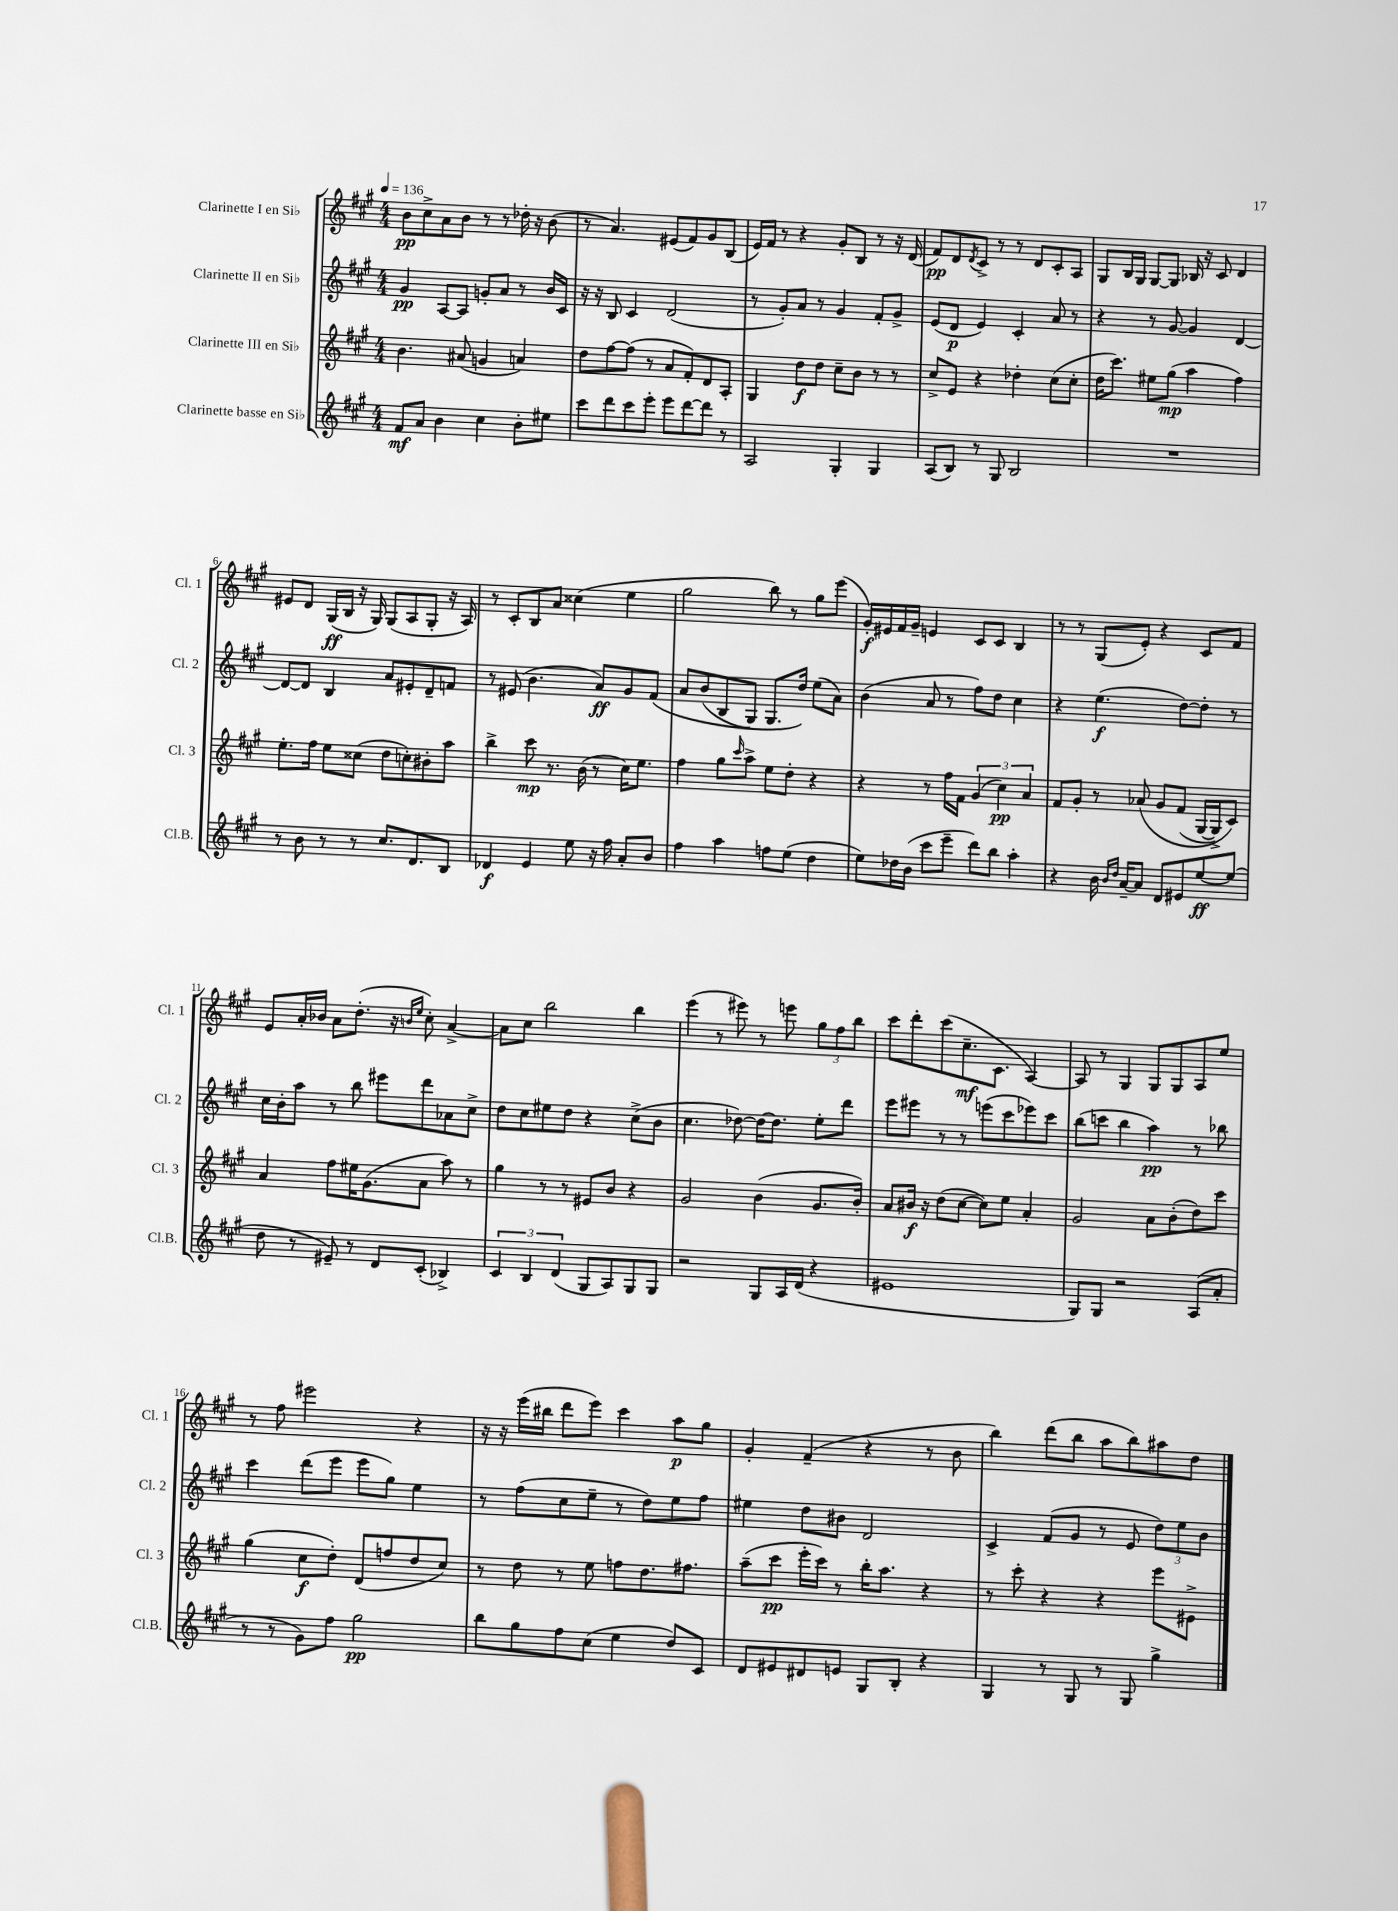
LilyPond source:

<<
\new StaffGroup <<
\new Staff = "s0" \with { instrumentName = "Clarinette I en Sib" shortInstrumentName = "Cl. 1" } {
    \clef treble \key a \major \numericTimeSignature \time 4/4 \tempo 4 = 136
    b'8\pp cis''8-> a'8 b'8 r8 r8 des''16-. r16 b'8( |
    r8 a'4.) eis'8( fis'8) gis'8 b8( |
    e'16) fis'16 r8 r4 gis'8-. b8 r8 r16 d'16( |
    fis'8\pp) d'8 \acciaccatura { d'8 } cis'8-> r8 r8 d'8 cis'8-. a8 |
    gis8 b16 gis16 gis8~ gis8 bes16 r16 cis'8 d'4 |
    eis'8 d'8 gis16\ff( b16 r16 gis16) gis8( a8 gis8-. r16 a16) |
    r8 cis'8-. b8 a'8 cisis''4( e''4 |
    gis''2 b''8) r8 gis''8 e'''8( |
    gis'16-.\f) eis'16 fis'16 gis'16-- e'4 cis'8 cis'8 b4 |
    r8 r8 gis8( e'8-.) r4 cis'8 fis'8 |
    e'8 a'16-. bes'16 a'8 d''8.-.( r16 \grace { b'16 e''16 } cis''8-.) a'4~-> |
    a'8 cis''8 b''2 b''4 |
    e'''4( r8 eis'''8) r8 e'''8 \tuplet 3/2 { gis''8 fis''8 b''8 } |
    cis'''8 d'''8-. cis'''8( cis''8.--\mf cis'8. a4~) |
    a8 r8 gis4 gis8 gis8 a8 e''8 |
    r8 fis''8 eis'''2 r4 |
    r16 r16 e'''16( bis''16 d'''8 e'''8) cis'''4 a''8\p gis''8 |
    gis'4-. fis'4--( r4 r8 b'8 |
    b''4) d'''8( b''8 a''8 b''8) ais''8 d''8 \bar "|." |
}
\new Staff = "s1" \with { instrumentName = "Clarinette II en Sib" shortInstrumentName = "Cl. 2" } {
    \clef treble \key a \major \numericTimeSignature \time 4/4
    gis'4\pp a8~ a8 g'8-. a'8 r8 b'16 cis'16 |
    r16 r16 b8 cis'4 d'2( |
    r8 gis'8-.) a'8 r8 gis'4 fis'8-. gis'8-> |
    e'8( d'8\p e'4) cis'4-. a'8 r8 |
    r4 r8 gis'8~ gis'4 d'4~ |
    d'8~ d'8 b4 a'8 eis'8-. d'8-- f'8 |
    r8 eis'8( b'4. a'8\ff) gis'8 fis'8\( |
    a'8 b'8( b8 gis8) gis8. d''16\) e''8( a'8) |
    b'4( a'8 r8 fis''8) d''8 cis''4 |
    r4 e''4.\f( d''8~) d''8-. r8 |
    cis''16 b'16-. a''8 r8 b''8 eis'''8 d'''8 aes'8 cis''8-> |
    d''8 cis''8 eis''8 d''8 r4 cis''8->( b'8 |
    cis''4. des''8~) des''16~ des''8. e''8-. d'''8 |
    e'''8 eis'''8 r8 r8 e'''8( cis'''8 ees'''8) cis'''8 |
    b''8( c'''8 b''4 a''4\pp) r8 bes''8 |
    cis'''4 d'''8( e'''8 e'''8 gis''8) e''4 |
    r8 fis''8( cis''8 e''8-- r8 d''8) e''8 fis''8 |
    eis''4 d''8 bis'8 d'2 |
    cis'4-> fis'8( gis'8 r8 e'8 \tuplet 3/2 { d''8) e''8 b'8 } \bar "|." |
}
\new Staff = "s2" \with { instrumentName = "Clarinette III en Sib" shortInstrumentName = "Cl. 3" } {
    \clef treble \key a \major \numericTimeSignature \time 4/4
    b'4. ais'8( g'4 a'4) |
    d''8 fis''8~ fis''8( r8 a'8 fis'8-.) d'8 a8-. |
    gis4 d''8\f d''8 cis''8-- b'8 r8 r8 |
    cis''8-> e'8 r4 des''4-. cis''8( cis''8-. |
    d''16 cis'''8.) eis''8 gis''8\mp( a''4 fis''4) |
    e''8.-. fis''16 e''8 cisis''8( d''8 c''8-.) bis'8-. a''8 |
    b''4-> cis'''8\mp r8. b'16( r8 cis''16) e''8. |
    fis''4 gis''8 \grace { cis'''16 } a''8-> e''8 d''8-. r4 |
    r4 r8 fis''16 fis'16 \tuplet 3/2 { gis'4( cis''4\pp) a'4 } |
    fis'8 gis'8-. r8 aes'8\( gis'8 fis'8( gis16~ gis16->) cis'8\) |
    a'4 fis''8 eis''16 gis'8.( a'8 a''8) r8 |
    gis''4 r8 r8 eis'8 b'8 r4 |
    gis'2 b'4( gis'8. b'16-.) |
    a'8 bis'16\f r16 d''8( cis''8~ cis''8) e''8 a'4-. |
    gis'2 a'8 b'8-.( d''8) cis'''8 |
    gis''4( cis''8\f d''8-.) d'8( f''8 d''8 cis''8) |
    r8 d''8 r8 e''8 f''8 d''8. fis''8. |
    a''8--( cis'''8\pp e'''16-. cis'''16) r8 b''16-. a''8. r4 |
    r8 cis'''8-. r4 r4 e'''8 eis'8-> \bar "|." |
}
\new Staff = "s3" \with { instrumentName = "Clarinette basse en Sib" shortInstrumentName = "Cl.B." } {
    \clef treble \key a \major \numericTimeSignature \time 4/4
    fis'8\mf a'8 b'4 cis''4 b'8-. eis''8 |
    cis'''8 d'''8 cis'''8 e'''8-. e'''8 d'''8~ d'''8 r8 |
    a2 gis4-. gis4 |
    a8( b8) r8 gis8 b2 |
    R1 |
    r8 b'8 r8 r8 cis''8. d'8. b8 |
    des'4\f e'4 e''8 r16 fis''16 a'8-. b'8 |
    fis''4 a''4 f''8 e''8( d''4 |
    e''8) des''16 b'16( cis'''8 e'''8-- d'''8) b''8 a''4-. |
    r4 b'16 \grace { b'16 d''16 } a'16~-- a'8 d'8 eis'8 e''8~\ff e''8( |
    d''8 r8 eis'8--) r8 d'8 cis'8-.( bes4->) |
    \tuplet 3/2 { cis'4 b4 d'4( } gis8 a8) gis8 gis8 |
    r2 gis8 a16 d'16( r4 |
    eis'1 |
    gis8) gis8 r2 a8( a'8-. |
    r8 r8 gis'8) fis''8 gis''2\pp |
    b''8 gis''8 fis''8 cis''8( e''4 d''8) cis'8 |
    d'8 eis'8 dis'8 e'8 gis8 b8-. r4 |
    gis4 r8 gis8 r8 gis8 gis''4-> \bar "|." |
}
>>
>>
